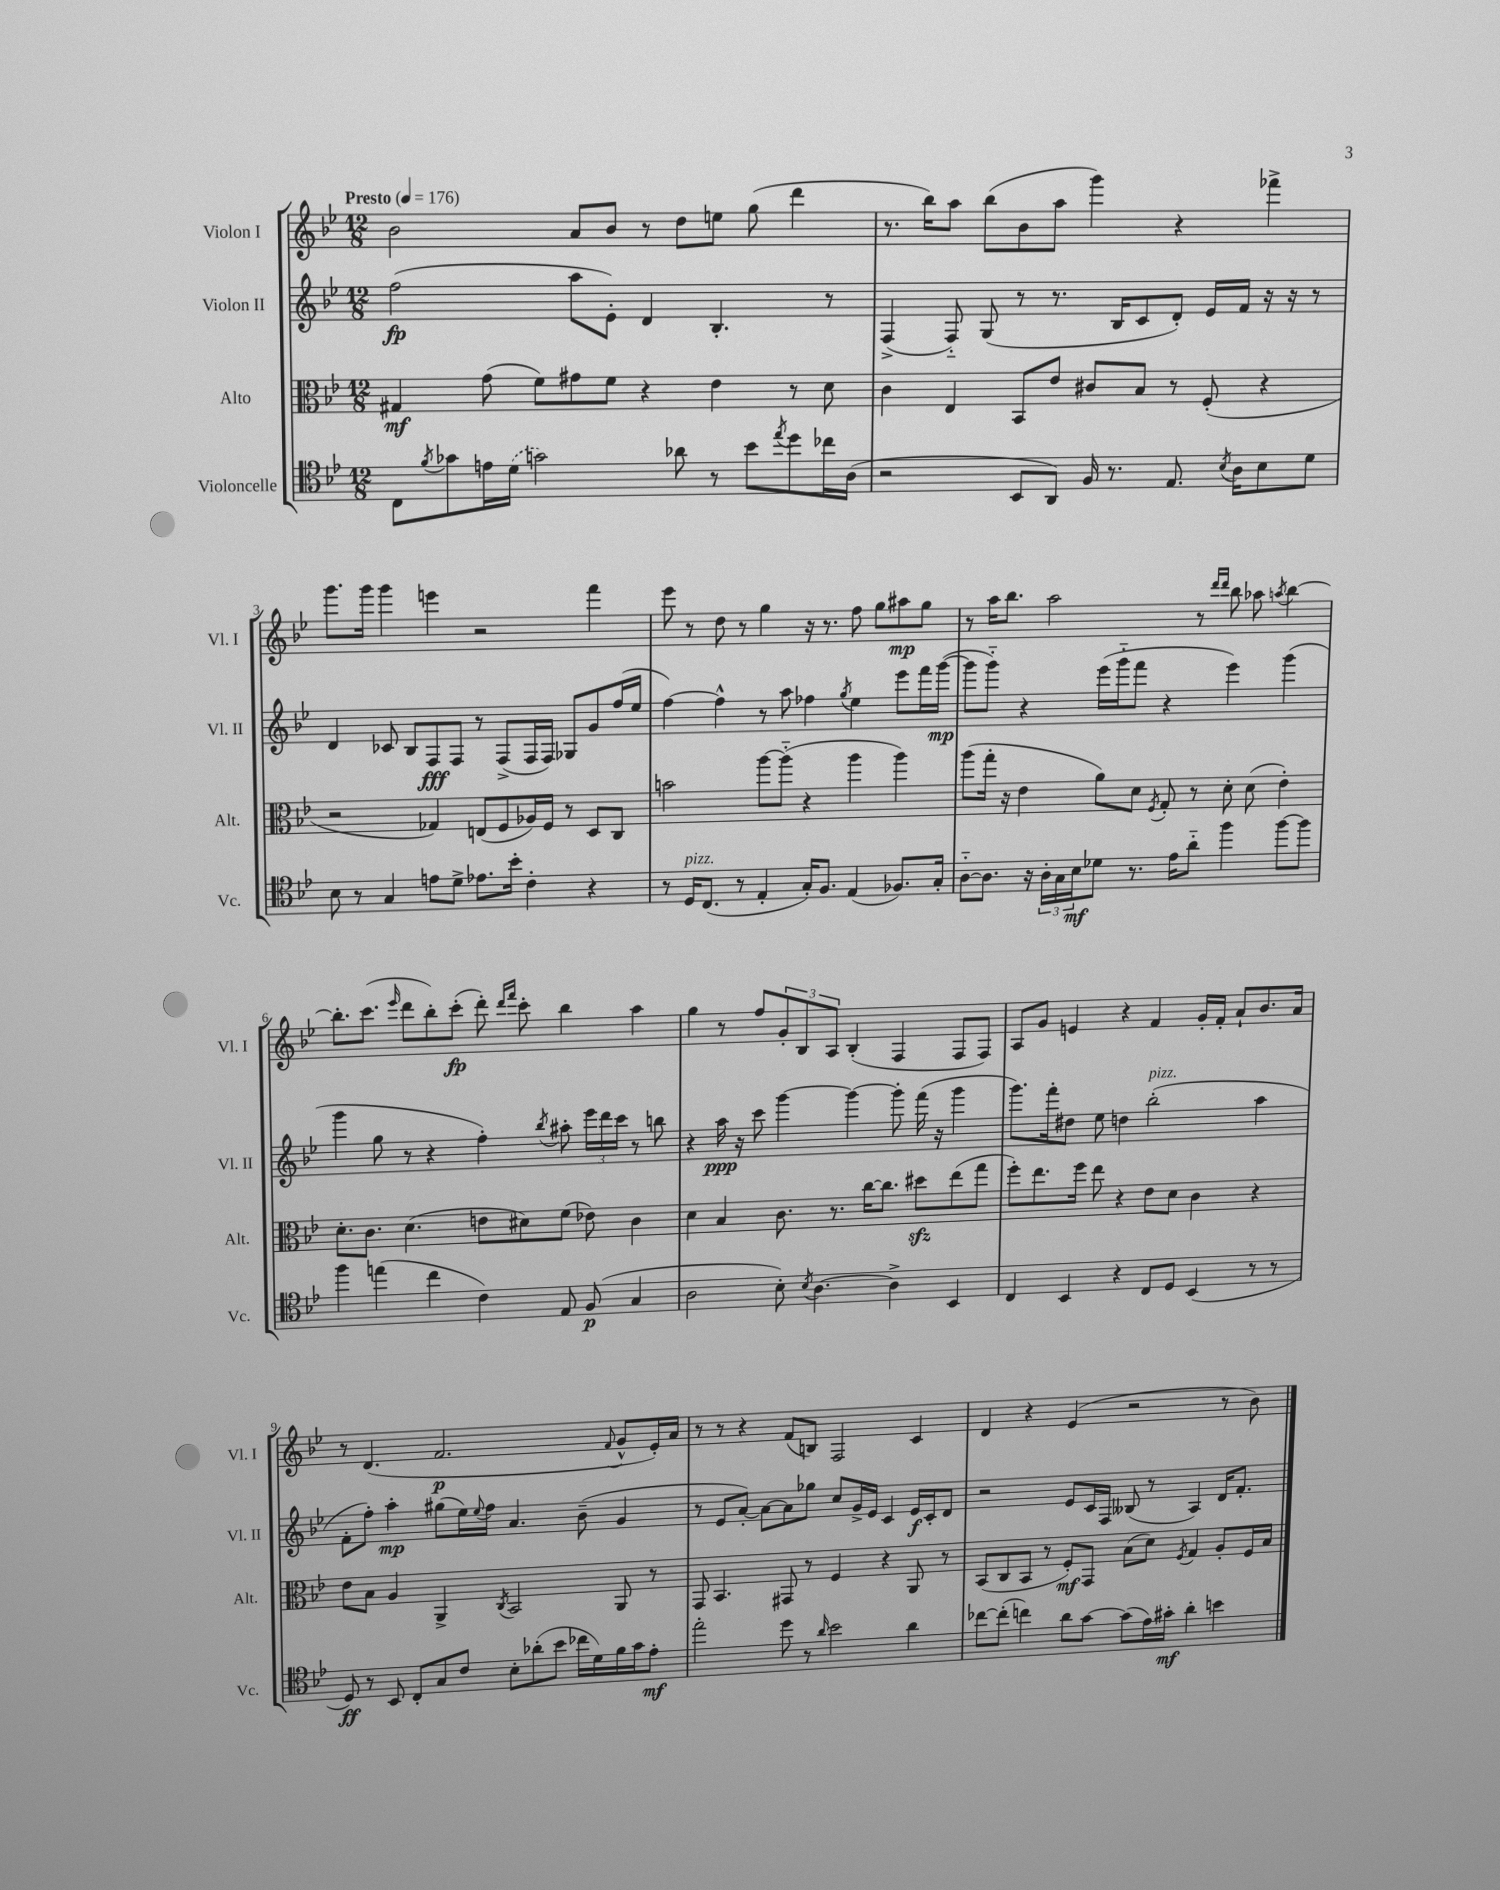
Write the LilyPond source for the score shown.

<<
\new StaffGroup <<
\new Staff = "s0" \with { instrumentName = "Violon I" shortInstrumentName = "Vl. I" } {
    \clef treble \key bes \major \numericTimeSignature \time 12/8 \tempo "Presto" 4 = 176
    bes'2 a'8 bes'8 r8 d''8 e''8 g''8( d'''4 |
    r8. bes''16) a''8 bes''8( bes'8 a''8 g'''4) r4 fes'''4-> |
    g'''8. g'''16 g'''4 e'''4 r2 f'''4 |
    ees'''8 r8 d''8 r8 g''4 r16 r8. f''8 g''8 ais''8\mp g''8 |
    r8 a''16 bes''8. a''2 r8 \grace { d'''16 d'''16 } bes''8 aes''8 \acciaccatura { a''8 } bes''4~ |
    bes''8.-. c'''8.( \grace { ees'''16 } d'''8 bes''8-.) c'''8-.\fp( d'''8-.) \grace { d'''16 f'''16 } c'''8-. bes''4 a''4 |
    g''4 r8 f''8 \tuplet 3/2 { g'8-. bes8 a8 } bes4-.( f4 f8 f8) |
    a8 g'8 e'4 r4 f'4 g'16-. f'16-. a'8-! bes'8. a'16 |
    r8 d'4.( f'2.\p \appoggiatura { f'8 } g'8-^ ees'16-.) a'16 |
    r8 r8 r4 f'8( b8) f2 c'4 |
    d'4 r4 ees'4( r2 r8 bes'8) \bar "|." |
}
\new Staff = "s1" \with { instrumentName = "Violon II" shortInstrumentName = "Vl. II" } {
    \clef treble \key bes \major \numericTimeSignature \time 12/8
    f''2\fp( a''8 ees'8-.) d'4 bes4.-. r8 |
    f4->( f8-_) g8( r8 r8. bes16 c'8 d'8-.) ees'16 f'16 r16 r16 r8 |
    d'4 ces'8 bes8 f8\fff f8 r8 f8->( f16 f16) ges8 g'8 f''16( ees''16 |
    f''4~) f''4-^ r8 a''8 fes''4 \acciaccatura { g''8 } ees''4 ees'''8 f'''16 g'''16~\mp( |
    g'''8 g'''8-_) r4 ees'''16( g'''16-_ f'''8 r4 ees'''4) g'''4( |
    g'''4 g''8 r8 r4 f''4-.) \acciaccatura { bes''8 } ais''8-. \tuplet 3/2 { ees'''16 d'''16 c'''16 } r8 b''8 |
    r4 a''16\ppp r16 c'''8 g'''4~ g'''4~ g'''8-. f'''16( r16 g'''4 |
    g'''8.) f'''16-. dis''8 ees''8 d''4 bes''2-.^\markup { \italic "pizz." }( a''4 |
    f'8-. f''8-.) a''4-.\mp gis''8( ees''16) \appoggiatura { ees''8 } f''16 a'4. bes'8--( g'4 |
    r8 ees'8 a'8~-.) a'8~ a'8 ges''8 c''8 g'16-> ees'16 c'4 ees'16\f c'16-. d'8 |
    r2 ees'8 c'16 f16 beses8( r8 a4) d'16 f'8.-. \bar "|." |
}
\new Staff = "s2" \with { instrumentName = "Alto" shortInstrumentName = "Alt." } {
    \clef alto \key bes \major \numericTimeSignature \time 12/8
    gis4\mf g'8( f'8) gis'8 f'8 r4 ees'4 r8 d'8 |
    c'4 ees4 bes,8 ees'8 cis'8 bes8 r8 f8-.( r4 |
    r2 ges4) e8( f8 aes16) f16 r8 d8 c8 |
    b'2 a''8~ a''8-_( r4 a''4 a''4) |
    a''8( g''16-. r16 ees'4 a'8) d'8 \acciaccatura { f8 } g8-. r8 d'8-. d'8( ees'4-.) |
    d'8.-. c'8. d'4.( e'8 dis'8) f'8( ees'8) c'4 |
    d'4 bes4 c'8. r8. c''16~ c''8. dis''8\sfz ees''8( g''8 |
    f''8-.) ees''8. f''16 ees''8 r4 ees'8 d'8 c'4 r4 |
    ees'8 bes8 a4 a,4-> \acciaccatura { c8 } bes,2 a,8 r8 |
    g,8 bes,4. gis,8 r8 f4 r4 a,8 r8 |
    bes,8( c8 bes,8 r8 f8-.\mf) g,8 bes8( d'8) \acciaccatura { f8 } g4 a8-. f16 bes16 \bar "|." |
}
\new Staff = "s3" \with { instrumentName = "Violoncelle" shortInstrumentName = "Vc." } {
    \clef tenor \key bes \major \numericTimeSignature \time 12/8
    c8 \acciaccatura { f'8 } ges'8 e'16 \once \slurDashed d'16( g'2) aes'8 r8 bes'8 \acciaccatura { ees''8 } d''8 ces''16 a16( |
    r2 bes,8 a,8) f16 r8. ees8. \acciaccatura { bes8 } a16 bes8 d'8 |
    bes8 r8 g4 e'8 d'8-> ees'8. bes'16-. c'4-. r4 |
    r8 d16^\markup { \italic "pizz." } c8.( r8 ees4-. g16-.) f8. ees4( fes8.) g16-. |
    a8~-_ a8. r16 \tuplet 3/2 { a16-. g16 bes16\mf } des'8 r8. ees'16 a'8-_ f''4 f''8~ f''8 |
    f''4 e''4( c''4 c'4) ees8 f8\p( g4 |
    a2 bes8-.) \acciaccatura { bes8 } a4.~ a4-> bes,4 |
    c4 bes,4 r4 c8 d8 bes,4( r8 r8 |
    d8\ff) r8 bes,8 c8-. g8 c'8 bes8-. aes'8-.( bes'8 ces''16 d'16) f'16 g'16 ees'8-.\mf |
    ees''2-. d''8 r8 \grace { a'16 } bes'2 a'4 |
    ces''8~ ces''8-.( c''4) a'8 g'8~ g'8( ees'16) gis'16-.\mf a'4-. b'4 \bar "|." |
}
>>
>>
